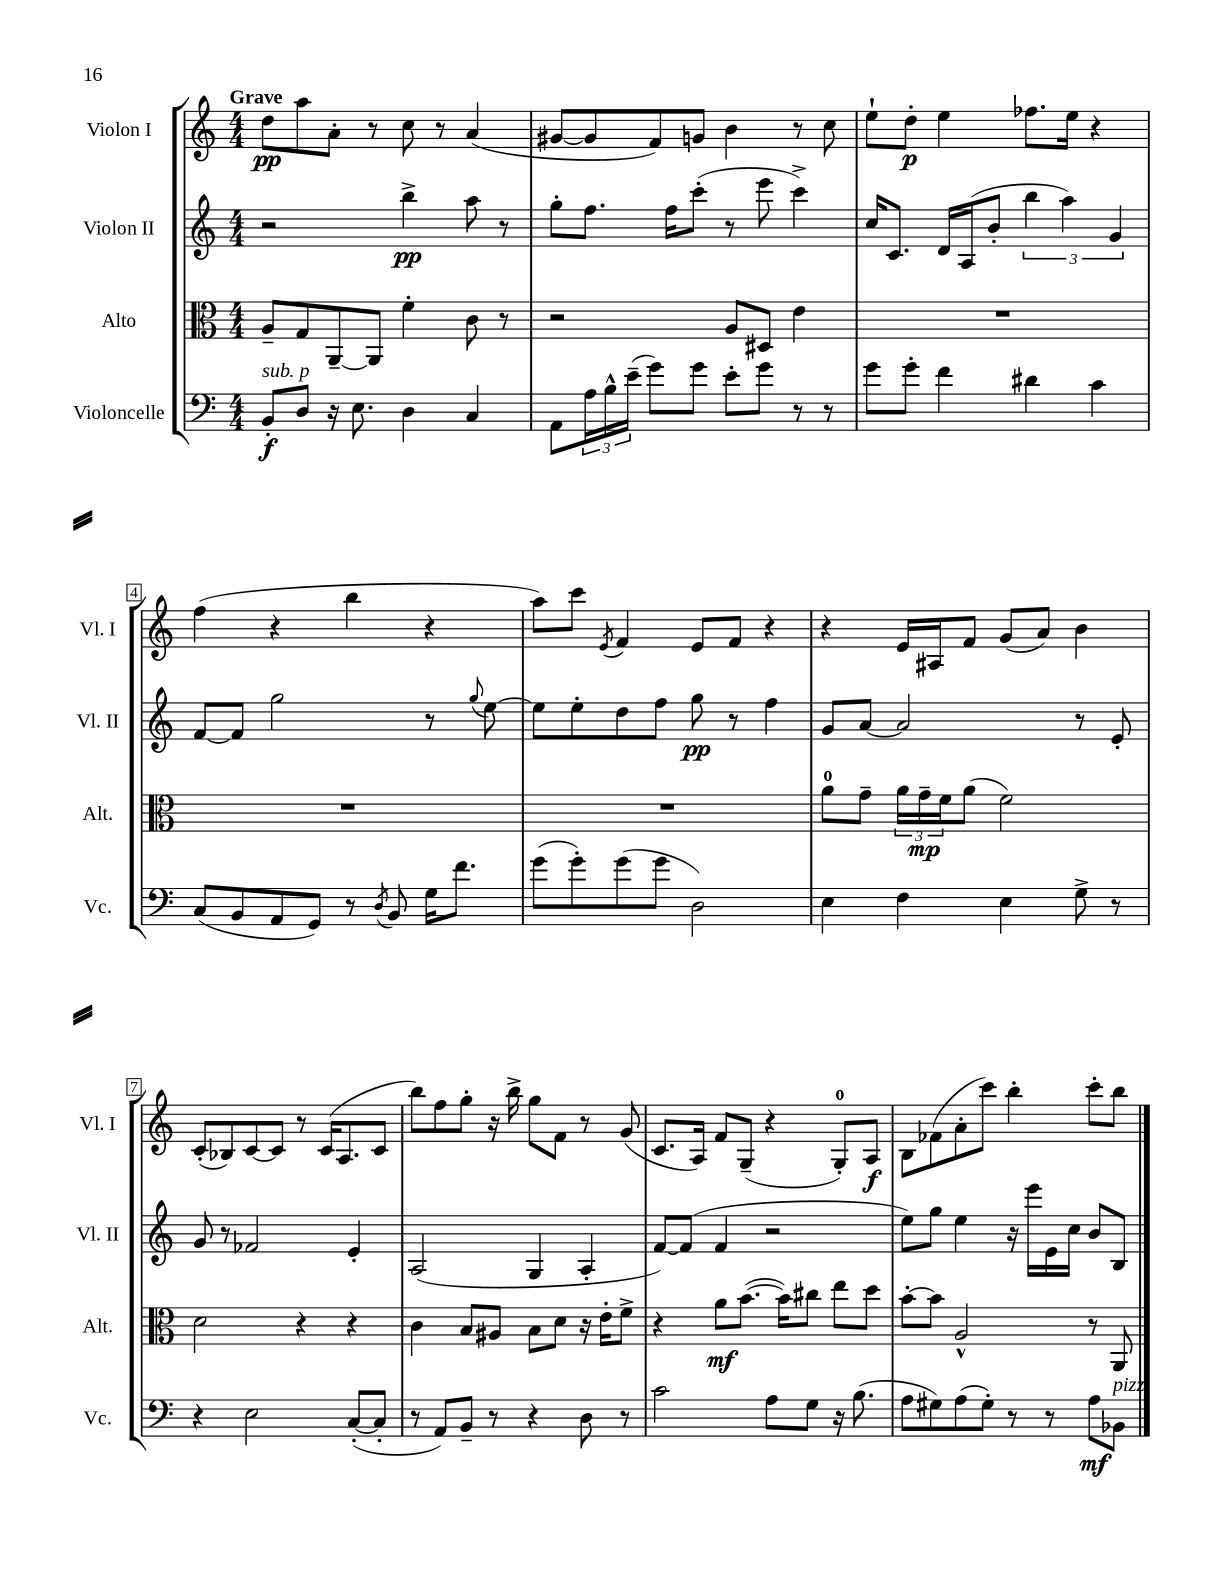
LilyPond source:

<<
\new StaffGroup <<
\new Staff = "s0" \with { instrumentName = "Violon I" shortInstrumentName = "Vl. I" } {
    \clef treble \key c \major \numericTimeSignature \time 4/4 \tempo "Grave"
    d''8\pp a''8 a'8-. r8 c''8 r8 a'4( |
    gis'8~ gis'8 f'8) g'8 b'4 r8 c''8 |
    e''8-! d''8-.\p e''4 fes''8. e''16 r4 |
    f''4( r4 b''4 r4 |
    a''8) c'''8 \acciaccatura { e'8 } f'4 e'8 f'8 r4 |
    r4 e'16 ais16 f'8 g'8( a'8) b'4 |
    c'8-.( bes8) c'8~ c'8 r8 c'16( a8. c'8 |
    b''8) f''8 g''8-. r16 b''16-> g''8 f'8 r8 g'8( |
    c'8. a16) f'8 g8--( r4 g8-0-.) a8\f |
    b8 fes'8( a'8-. c'''8) b''4-. c'''8-. b''8 \bar "|." |
}
\new Staff = "s1" \with { instrumentName = "Violon II" shortInstrumentName = "Vl. II" } {
    \clef treble \key c \major \numericTimeSignature \time 4/4
    r2 b''4->\pp a''8 r8 |
    g''8-. f''8. f''16 c'''8-.( r8 e'''8 c'''4->) |
    c''16 c'8. d'16 a16( b'8-. \tuplet 3/2 { b''4 a''4) g'4 } |
    f'8~ f'8 g''2 r8 \appoggiatura { g''8 } e''8~ |
    e''8 e''8-. d''8 f''8 g''8\pp r8 f''4 |
    g'8 a'8~ a'2 r8 e'8-. |
    g'8 r8 fes'2 e'4-. |
    a2( g4 a4-. |
    f'8~) f'8( f'4 r2 |
    e''8) g''8 e''4 r16 e'''16 e'16 c''16 b'8 b8 \bar "|." |
}
\new Staff = "s2" \with { instrumentName = "Alto" shortInstrumentName = "Alt." } {
    \clef alto \key c \major \numericTimeSignature \time 4/4
    a8-- g8 a,8~-- a,8 f'4-. c'8 r8 |
    r2 a8 dis8 e'4 |
    R1 |
    R1 |
    R1 |
    a'8-0 g'8-- \tuplet 3/2 { a'16 g'16--\mp f'16 } a'8( f'2) |
    d'2 r4 r4 |
    c'4 b8 ais8 b8 d'8 r16 e'16-. f'8-> |
    r4 a'8\mf b'8.~( b'16) cis''8 e''8 d''8 |
    b'8~-. b'8 a2-^ r8 a,8 \bar "|." |
}
\new Staff = "s3" \with { instrumentName = "Violoncelle" shortInstrumentName = "Vc." } {
    \clef bass \key c \major \numericTimeSignature \time 4/4
    b,8-.\f^\markup { \italic "sub. p" } d8 r16 e8. d4 c4 |
    a,8 \tuplet 3/2 { a16 b16-^ e'16--( } g'8) g'8 e'8-. g'8 r8 r8 |
    g'8 g'8-. f'4 dis'4 c'4 |
    c8( b,8 a,8 g,8) r8 \acciaccatura { d8 } b,8 g16 f'8. |
    g'8( g'8-.) g'8( g'8 d2) |
    e4 f4 e4 g8-> r8 |
    r4 e2 c8~-.( c8-. |
    r8 a,8) b,8-- r8 r4 d8 r8 |
    c'2 a8 g8 r16 b8.( |
    a8 gis8) a8( gis8-.) r8 r8 a8\mf bes,8^\markup { \italic "pizz." } \bar "|." |
}
>>
>>
\layout { \context { \Score \override BarNumber.stencil = #(make-stencil-boxer 0.1 0.3 ly:text-interface::print) } }
